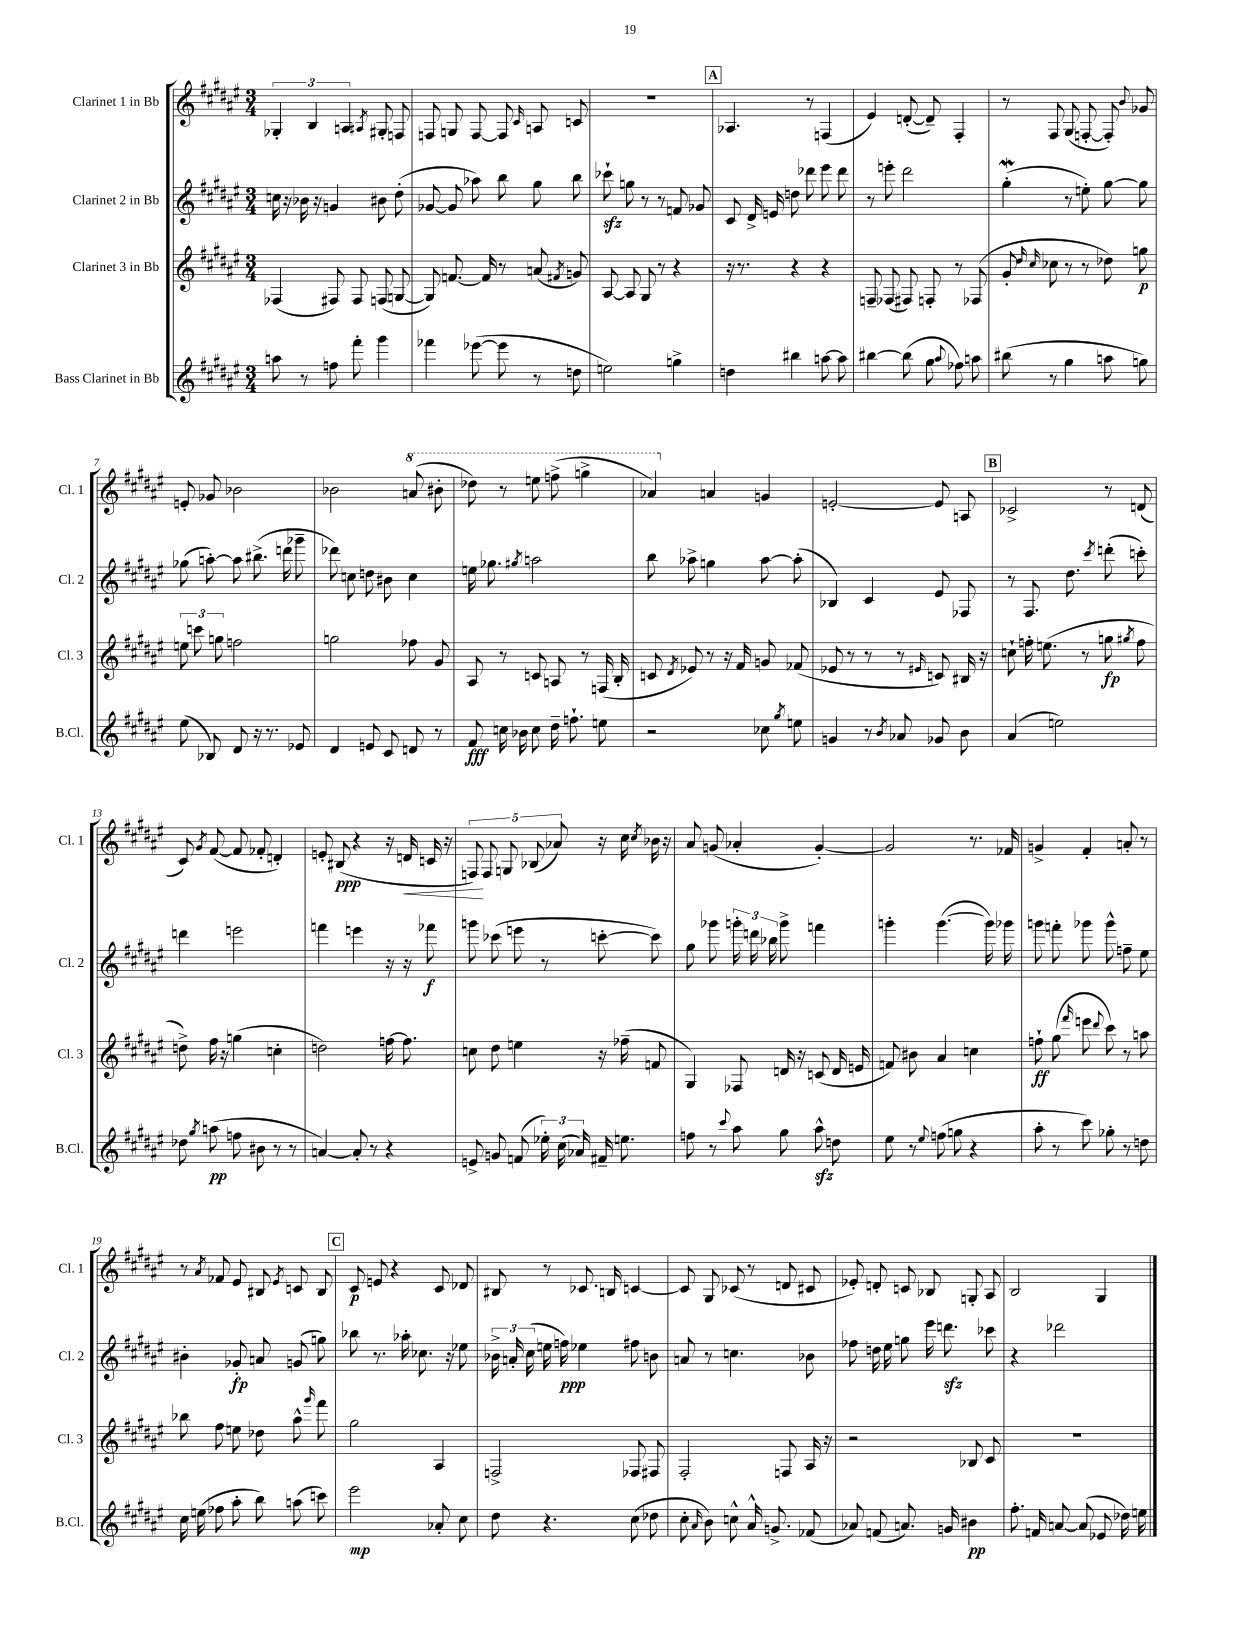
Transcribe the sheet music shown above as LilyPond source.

<<
\new StaffGroup <<
\new Staff = "s0" \with { instrumentName = "Clarinet 1 in Bb" shortInstrumentName = "Cl. 1" } {
    \clef treble \key fis \major \numericTimeSignature \time 3/4
    \autoBeamOff \tuplet 3/2 { ges4-. b4 a4 } \acciaccatura { ais8 } gis8-. f8 |
    f8 g8 f8~ f8 \grace { cis'16 } a8 c'8 |
    R2. |
    \mark \markup { \box "A" } aes4. r8 f4( |
    eis'4) d'8~-.( d'8--) fis4-. |
    r8 fis8 gis8( f8~-. f8-.) \appoggiatura { b'8 } ges'8 |
    e'8-. ges'8 bes'2 |
    bes'2 \ottava #1 a''8( bis''8-. |
    des'''8) r8 e'''8 f'''8->( g'''4-> |
    aes''4) \ottava #0 a'4 g'4 |
    e'2~-. e'8 a8 |
    \mark \markup { \box "B" } ces'2-> r8 d'8( |
    cis'8) \acciaccatura { gis'8 } fis'8~( fis'8 fes'8-. d'4-.) |
    e'8-. bis8\ppp( r4 r16 d'16\< c'16 r16 |
    \tuplet 5/4 { f8\!) f8 g8 bes8( aes'8) } r16 cis''16 \acciaccatura { cis''8 } bes'16 r16 |
    ais'8 g'8( aes'4-. g'4~-.) |
    g'2 r8. fes'16 |
    g'4-> fis'4-. a'8-. r8 |
    r8 \acciaccatura { ais'8 } fes'8 eis'8 bis8 \acciaccatura { eis'8 } c'8 bis8 |
    \mark \markup { \box "C" } cis'8\p e'8 r4 cis'8 des'8 |
    bis8 r8 ces'8. b16 c'4~ |
    c'8 gis8 ces'8( r8 d'8 cis'8 |
    ees'8-.) d'8-. c'8 bes8 g8-. ais8 |
    b2 gis4 \bar "|." |
}
\new Staff = "s1" \with { instrumentName = "Clarinet 2 in Bb" shortInstrumentName = "Cl. 2" } {
    \clef treble \key fis \major \numericTimeSignature \time 3/4
    \autoBeamOff c''16 r16 bes'16 r16 g'4 bis'8 dis''8-.( |
    ges'8~ ges'8 aes''8) b''8 gis''8 b''8 |
    ces'''8-!\sfz g''8 r8 r8 f'8 ges'8 |
    \mark \markup { \box "A" } cis'8 dis'16-> e'16 d''8 des'''8 eis'''8 des'''8 |
    r8 e'''8-. dis'''2 |
    gis''4-.\mordent( r8 e''8-.) gis''8~ gis''8 |
    ges''8( a''8~-.) a''8 bis''8.->( d'''16 ges'''8-- |
    des'''8) c''8 d''8 bis'8 c''4 |
    e''16 ges''8. \acciaccatura { gis''8 } a''2 |
    b''8 aes''8-> g''4 aes''8~ aes''8-.( |
    bes4) cis'4 eis'8 fes8 |
    \mark \markup { \box "B" } r8 fis8. dis''8. \acciaccatura { cis'''8 } d'''8-.( c'''8-.) |
    d'''4 e'''2 |
    f'''4 e'''4 r16 r16 fes'''8\f |
    g'''8 ces'''8( e'''8 r8 c'''8~-. c'''8) |
    gis''8 ges'''8 \tuplet 3/2 { g'''16-. d'''16 bes''16 } g'''8-> f'''4 |
    g'''4-. g'''4.~( g'''16) ges'''16 |
    g'''8 f'''8-. ges'''8 ges'''8-^ f''8-- eis''8 |
    bis'4-. ges'8-.\fp a'8 g'8( g''8) |
    \mark \markup { \box "C" } bes''8 r8. aes''16-. ces''8. r16 ees''8 |
    \tuplet 3/2 { bes'16-> a'16-. cis''16( } e''16 f''16\ppp) ees''4 fis''8 b'8 |
    a'8 r8 c''4. bes'8 |
    fes''8 d''16 eis''16 g''8 eis'''16 d'''8.\sfz ces'''8 |
    r4 des'''2 \bar "|." |
}
\new Staff = "s2" \with { instrumentName = "Clarinet 3 in Bb" shortInstrumentName = "Cl. 3" } {
    \clef treble \key fis \major \numericTimeSignature \time 3/4
    \autoBeamOff fes4( fis8) fis8 f8( g8~ |
    g8) f'8.~ f'16 r8 a'8( \acciaccatura { fis'8 } g'8) |
    ais8~ ais8 gis8 r8 r4 |
    \mark \markup { \box "A" } r16 r8. r4 r4 |
    f8-- fes8( fis8) f8-. r8 fes8( |
    gis'8-. \grace { dis''16 cis''16 } ces''8 r8 r8 des''8) g''8\p |
    \tuplet 3/2 { e''8 c'''8 g''8 } f''2 |
    g''2 fes''8 gis'8 |
    ais8 r8 c'8 a8 r8 f16( b16-. |
    c'8 \acciaccatura { dis'8 } ees'8) r8 r16 fis'16 g'8 fes'8( |
    ees'8 r8 r8 r8 \grace { eis'16 } c'8) bis16 r16 |
    \mark \markup { \box "B" } c''8-! f''16-. e''8.( r8 g''8\fp \acciaccatura { gis''8 } f''8 |
    d''8->) fis''16 r16 g''4( c''4-. |
    d''2) f''16~ f''8. |
    c''8 dis''8 e''4 r16 fes''16--( f'8 |
    gis4) fes8 d'16 r16 c'8( d'16 e'16 |
    f'8) bis'8 ais'4 c''4 |
    f''8-!\ff gis''8( \grace { fis'''16 } e'''8 \appoggiatura { dis'''8 } cis'''8) r8 a''8 |
    bes''8 fis''8 e''8 des''8 ais''8-^ \grace { gis'''16 } fis'''8 |
    \mark \markup { \box "C" } gis''2 ais4 |
    f2-> fes8 fis8 |
    fis2-. f8 ais16 r16 |
    r2 bes8 cis'8 |
    R2. \bar "|." |
}
\new Staff = "s3" \with { instrumentName = "Bass Clarinet in Bb" shortInstrumentName = "B.Cl." } {
    \clef treble \key fis \major \numericTimeSignature \time 3/4
    \autoBeamOff a''8 r8 f''8 fis'''8-. gis'''4 |
    fes'''4 ees'''8~( ees'''8 r8 d''8 |
    e''2) g''4-> |
    \mark \markup { \box "A" } d''4 bis''4 a''8~ a''8 |
    bis''4~ bis''8( gis''8 \appoggiatura { ais''8 } fes''8) a''8 |
    bis''8( r8 gis''4 a''8 g''8) |
    eis''8( bes8) dis'8 r16 r8. ees'8 |
    dis'4 e'8 cis'8 d'8 r8 |
    fis'8\fff c''16 bes'16 c''8 dis''16-- f''8.-! e''8 |
    r2 ces''8 \acciaccatura { gis''8 } e''8 |
    g'4 r8 \acciaccatura { b'8 } aes'8 ges'8 b'8 |
    \mark \markup { \box "B" } ais'4( e''2) |
    des''8 \acciaccatura { gis''8 } a''8\pp( f''8 bis'8 r8 r8 |
    a'4~) a'8-. r8 r4 |
    e'8-> g'8 f'8( \tuplet 3/2 { ees''16-.) cis''16( aes'16) } fis'16-- e''8. |
    f''8 r8 \appoggiatura { cis'''8 } ais''8 gis''8 ais''8-^\sfz d''8 |
    eis''8 r8 \appoggiatura { eis''8 } f''8( g''8 r4 |
    ais''8-. r8 cis'''8) ges''8-. r8 d''8 |
    cis''16 e''16( fes''8 ais''8-. b''8) a''8( c'''8) |
    \mark \markup { \box "C" } eis'''2\mp aes'8-. cis''8 |
    dis''8 r4. cis''8( des''8 |
    cis''8-. \grace { ais'16 } b'8) c''8-^ ais'16-^ g'8.-> fes'8( |
    aes'8) f'8( a'8.) g'16 bis'4\pp |
    fis''8.-. f'16 a'8~ a'8( ees'8 des''16) e''16 \bar "|." |
}
>>
>>
